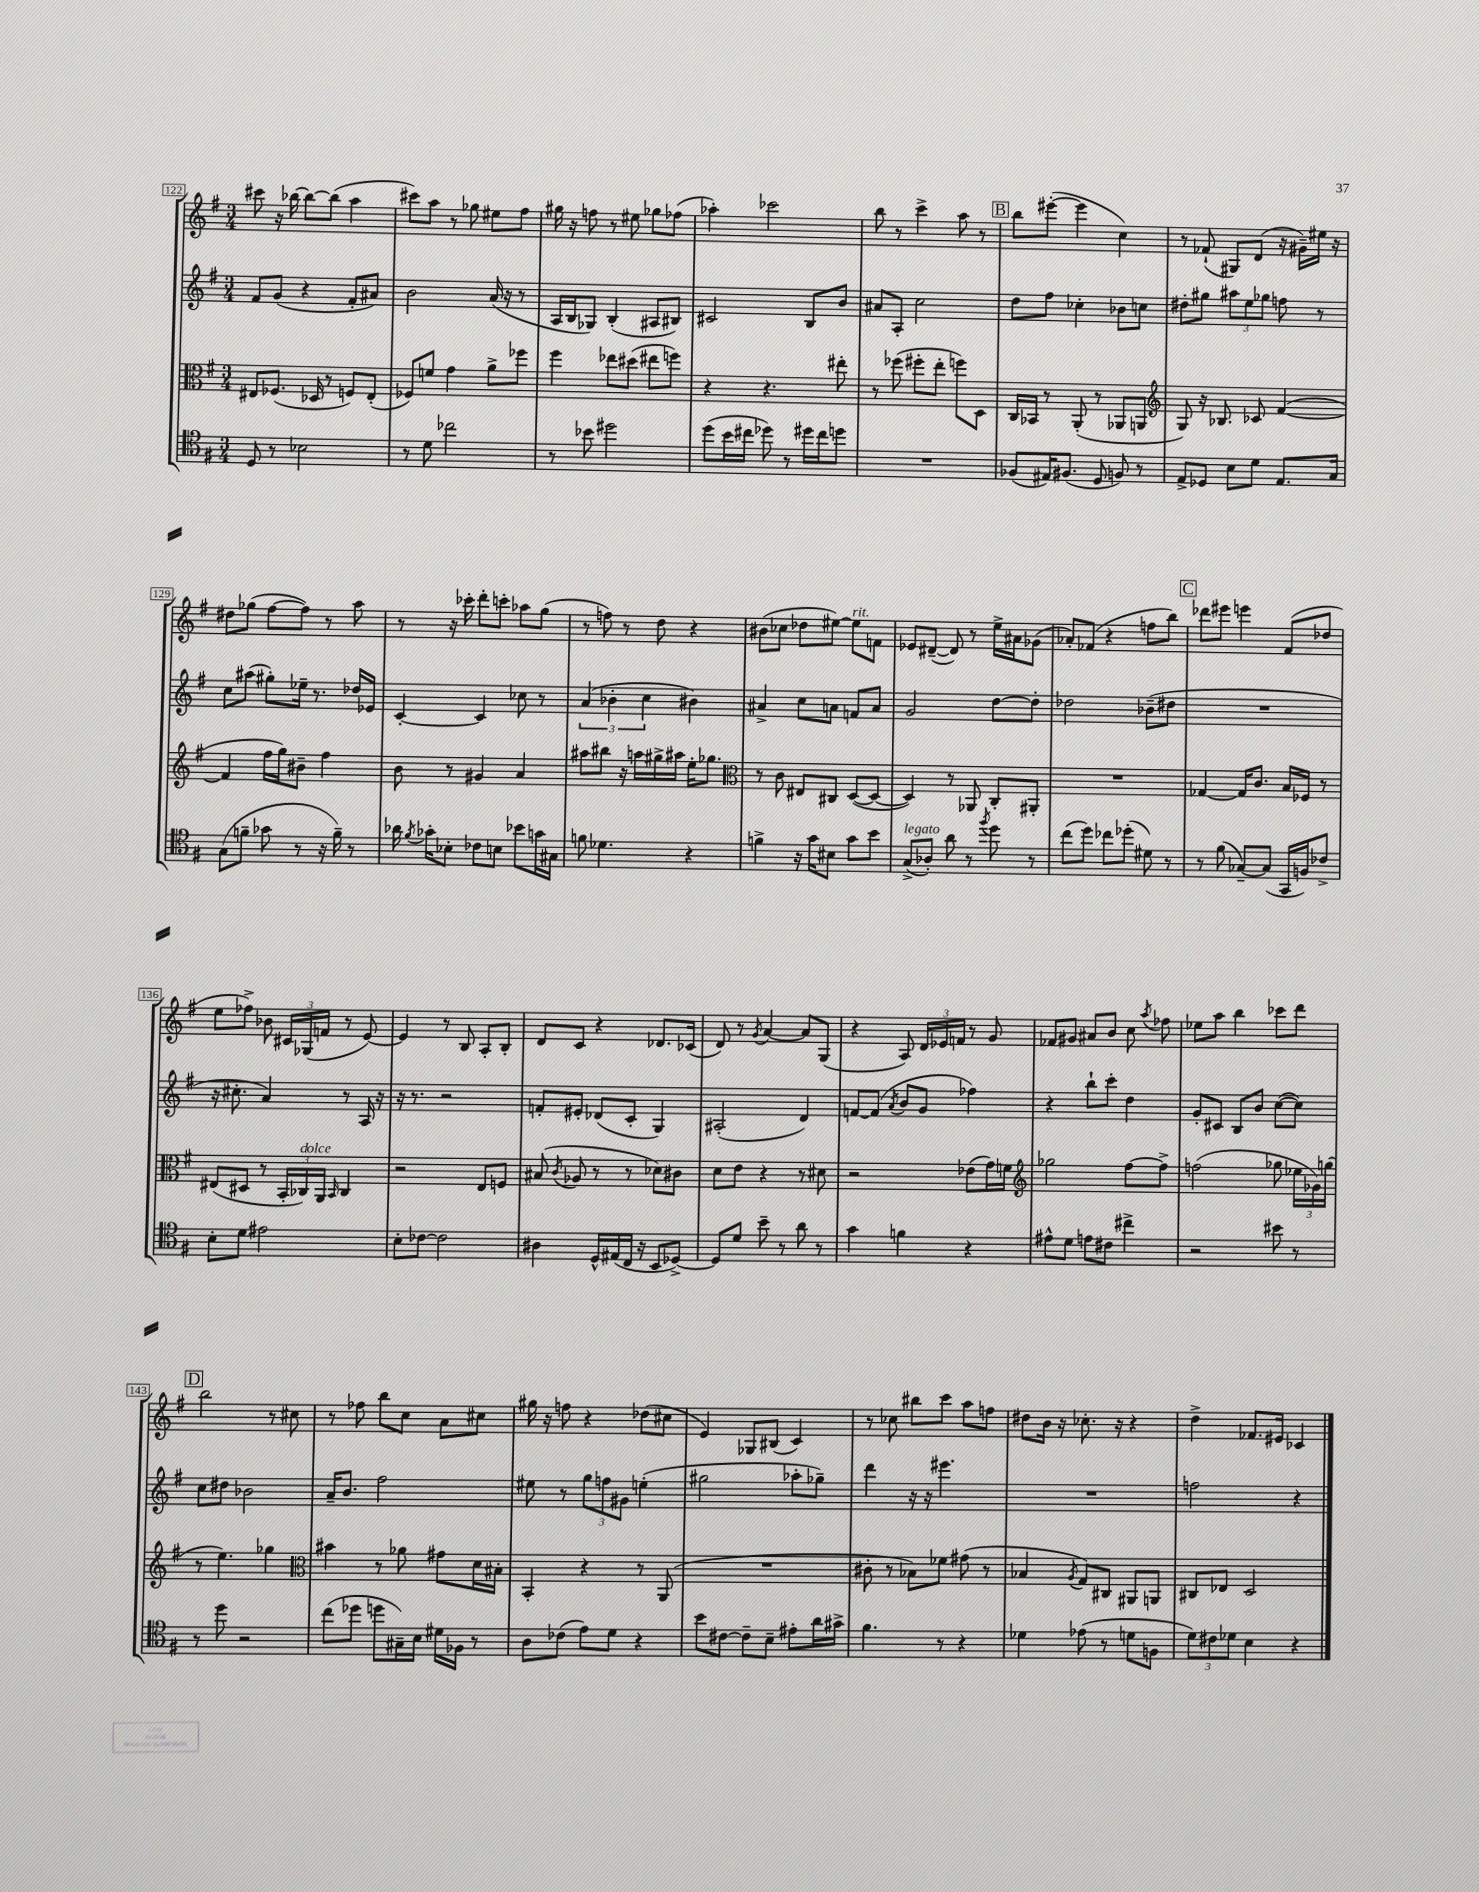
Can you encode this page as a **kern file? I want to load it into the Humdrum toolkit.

**kern	**kern	**kern	**kern
*staff4	*staff3	*staff2	*staff1
*clefC4	*clefC3	*clefG2	*clefG2
*k[f#]	*k[f#]	*k[f#]	*k[f#]
*M3/4	*M3/4	*M3/4	*M3/4
8D	8E#	8f#	8ccc#
8r	(8.F-	(8g	16r
.	.	.	[16bb-
2B-	.	4r	8bb-_
.	16D-	.	.
.	8r	.	(8bb-]
.	8F)	8f#'	4aa
.	(8E#'	8a#)	.
=	=	=	=
8r	8F-)	2b	8ccc#)
8d	8f	.	8aa
2cc-	4g	.	8r
.	.	.	8gg-
.	8a^	(16a	8ee#
.	.	16r	.
.	8ff-	8r	8ff#
=	=	=	=
8r	4ff#	16A	16gg#
.	.	16B	16r
8b-	.	8G-)	8ff
2dd#	8ee-	(4B'	8r
.	(8dd#	.	8ee#
.	8ee#	8A#	8gg-
.	8ff)	8B#)	(8ff-
=	=	=	=
(8dd	4r	2c#	4aa-')
16b	.	.	.
16cc#	.	.	.
8dd-)	4.r	.	2ccc-
8r	.	.	.
16dd#	.	8B	.
16cc#	.	.	.
8dd	8ee#'	8b	.
=	=	=	=
2.r	8r	8a#	8bb
.	(8ff-	8A'	8r
.	8ff#'	2cc	4ccc^
.	8ee'	.	.
.	8ff)	.	8aa
.	8D	.	8r
=	=	=	=
(8F-	16C	8dd	8bb
.	16BB-	.	.
16E#)	8r	8ff#	([8eee#'
(8.F#	.	.	.
.	(8AA'	4cc-'	4eee#]
8D	8r	.	.
8F)	8AA-	8b-	4cc)
8r	8AA	8cc	.
=	=	=	=
*	*clefG2	*	*
8E^	8G)	8dd#'	8r
8D-	16r	8gg#	(8f-`
.	8.B-	.	.
8B	.	12aa#	8G#)
.	.	12ee	.
8d	8c-	.	(8d
.	.	12gg-	.
8.E	([4f#	8ff	16r
.	.	.	16g#~)
.	.	8r	16ee#
16G	.	.	16r
=	=	=	=
(8G	4f#]	8cc	8dd#
8f~	.	(8aa#	(8gg-
8g-	16ff#	8gg#')	[8ff#
.	16gg)	.	.
8r	8b#~	16ee-~	8ff#])
.	.	8.r	.
16r	4ff#	.	8r
16f~)	.	.	.
8r	.	16dd-	8aa
.	.	16e-	.
=	=	=	=
16a-	8b	[4c'	8r
8qf#	.	.	.
16g-'	.	.	.
8B-'	8r	.	16r
.	.	.	16ccc-'
8c-	4g#	4c]	8ddd'
8B	.	.	8ccc'
8b-	4a	8cc-	8aa-
16g	.	8r	(8gg
16G#	.	.	.
=	=	=	=
8f	8aa#	(6a	8r
4.d-	8bb#	.	8ff)
.	.	6b-'	.
.	16r	.	8r
.	16aa	.	.
.	.	6cc	.
.	16gg#^	.	8dd
.	16aa#	.	.
4r	16ee'	4b#)	4r
.	8.gg-	.	.
=	=	=	=
*	*clefC3	*	*
4f^	8r	4a#^	(8b#
.	8c	.	8cc-
16r	8E#	8cc	8dd-
16g	.	.	.
8B#	8C#	8a	[8ee#)
8g	([8D	8f	8ee#]
8b	8D_	8a	8f
=	=	=	=
(8G^	4D])	2g	8e-
8A-')	.	.	([8d#~
8a	8r	.	8d#])
8r	8AA-	.	8r
8qff#	.	.	.
8dd	8C'	[8dd	16ee^
.	.	.	16a#
8r	8AA#'	8dd']	(8g-
=	=	=	=
(8cc	2.r	2dd-	8a-')
8dd)	.	.	(8f-
8cc-	.	.	4r
(8dd-'	.	.	.
8d#)	.	(8b-~	8ff
8r	.	8dd#	8bb)
=	=	=	=
8r	[4G-	2.r	8ddd-
(8f#	.	.	8eee#
[8G-~)	16G-]	.	4eee
.	8.c	.	.
(8G-]	.	.	.
16GG	16B	.	(8f#
16F)	16F-	.	.
8c-^	8r	.	8dd-
=	=	=	=
8B'	(8E#	16r	8ee
.	.	8.cc#'	.
8d	8D#	.	8ff-^)
2e#	8r	4a)	8b-
.	24BB'	.	24c#
.	24C-)	.	(24G-
.	24AA	.	24f
.	16qqBB	.	.
.	4C-	8r	8r
.	.	16A	[8e)
.	.	16r	.
=	=	=	=
8B'	2r	16r	4e]
.	.	8.r	.
[8c-	.	.	.
2c-]	.	2r	8r
.	.	.	8B
.	8E	.	8A'
.	8F	.	8B'
=	=	=	=
4A#	(8B#	8f'	8d
.	8qc	.	.
.	8A-	8e#'	8c
16D^^	8r	(8d-	4r
(16E#	.	.	.
16C	8r	8c'	.
16r	.	.	.
8BB	8d-)	4G)	8.d-
[8D-^)	8c#	.	.
.	.	.	(16c-
=	=	=	=
8D-]	8d	(2A#'	8d)
8d	8e	.	8r
.	.	.	8qg
8b~	4r	.	[4a
8r	.	.	.
8a	8r	4d)	8a]
8r	8d#	.	(8G
=	=	=	=
4g	2r	[8f	4r
.	.	(8f]	.
.	.	8qa	.
4f	.	8b	8A)
.	.	8g	24d
.	.	.	24e-
.	.	.	24f
4r	(8e-	4ff-)	8r
.	16g)	.	8g
.	16f	.	.
=	=	=	=
*	*clefG2	*	*
8e#^^	2gg-	4r	8f-
8d	.	.	8g#
8e	.	8bb`	8a#
8c#	.	8ccc'	8b
4cc#^	[8ff#	4dd	8cc
.	.	.	8qaa
.	8ff#^]	.	8ff-
=	=	=	=
2r	(2ff	8g'	8ee-
.	.	8c#	8aa
.	.	8B	4bb
.	.	8b	.
8b#	8gg-	([8cc	8ccc-
8r	24ee-	8cc])	8ddd
.	24g-)	.	.
.	(24gg	.	.
=	=	=	=
8r	8r	8cc	2bb
8dd	4.ee)	8dd#	.
2r	.	2b-	.
.	4gg-	.	8r
.	.	.	8cc#
=	=	=	=
*	*clefC3	*	*
(8cc	4b#	16a~	8r
.	.	8.b	.
8dd-	.	.	8ff-
8dd	8r	2ff#	8bb
16G#~)	8a-	.	8cc
16B	.	.	.
16d#	8g#	.	8a
16F-	.	.	.
8r	16d	.	8cc#
.	16B#'	.	.
=	=	=	=
8A	4BB'	8ee#	16gg#
.	.	.	16r
(8c-	.	8r	8ff
8e)	4r	12gg	4r
.	.	12ff	.
8d	.	.	.
.	.	12g#	.
4r	8r	(4ee'	(8dd-
.	(8AA	.	8cc#
=	=	=	=
8b	2.r	2gg#	4e)
[8c#	.	.	.
8c#~]	.	.	8G-
8B~	.	.	(8B#
8e#'	.	8aa-'	4c)
16a	.	8gg-~)	.
16g#^	.	.	.
=	=	=	=
4.f#	8c#'	4ddd	8r
.	8r	.	8cc-
.	8B-)	16r	8bb#
.	.	16r	.
8r	8f-	4.eee#	8ccc
4r	(8g#	.	8aa
.	8r	.	8ff
=	=	=	=
4d-	4B-	2.r	8dd#
.	.	.	16b
.	.	.	16r
.	8qA	.	.
(8e-	8G)	.	8.cc-'
8r	8C#	.	.
.	.	.	16r
8d	8AA#	.	4r
8F	8AA	.	.
=	=	=	=
12d)	8C#	2ff	4dd^
12c#	.	.	.
.	8E-	.	.
12d-	.	.	.
4B	2D	.	8.f-
.	.	.	16e#
4r	.	4r	4c-
==	==	==	==
*-	*-	*-	*-
